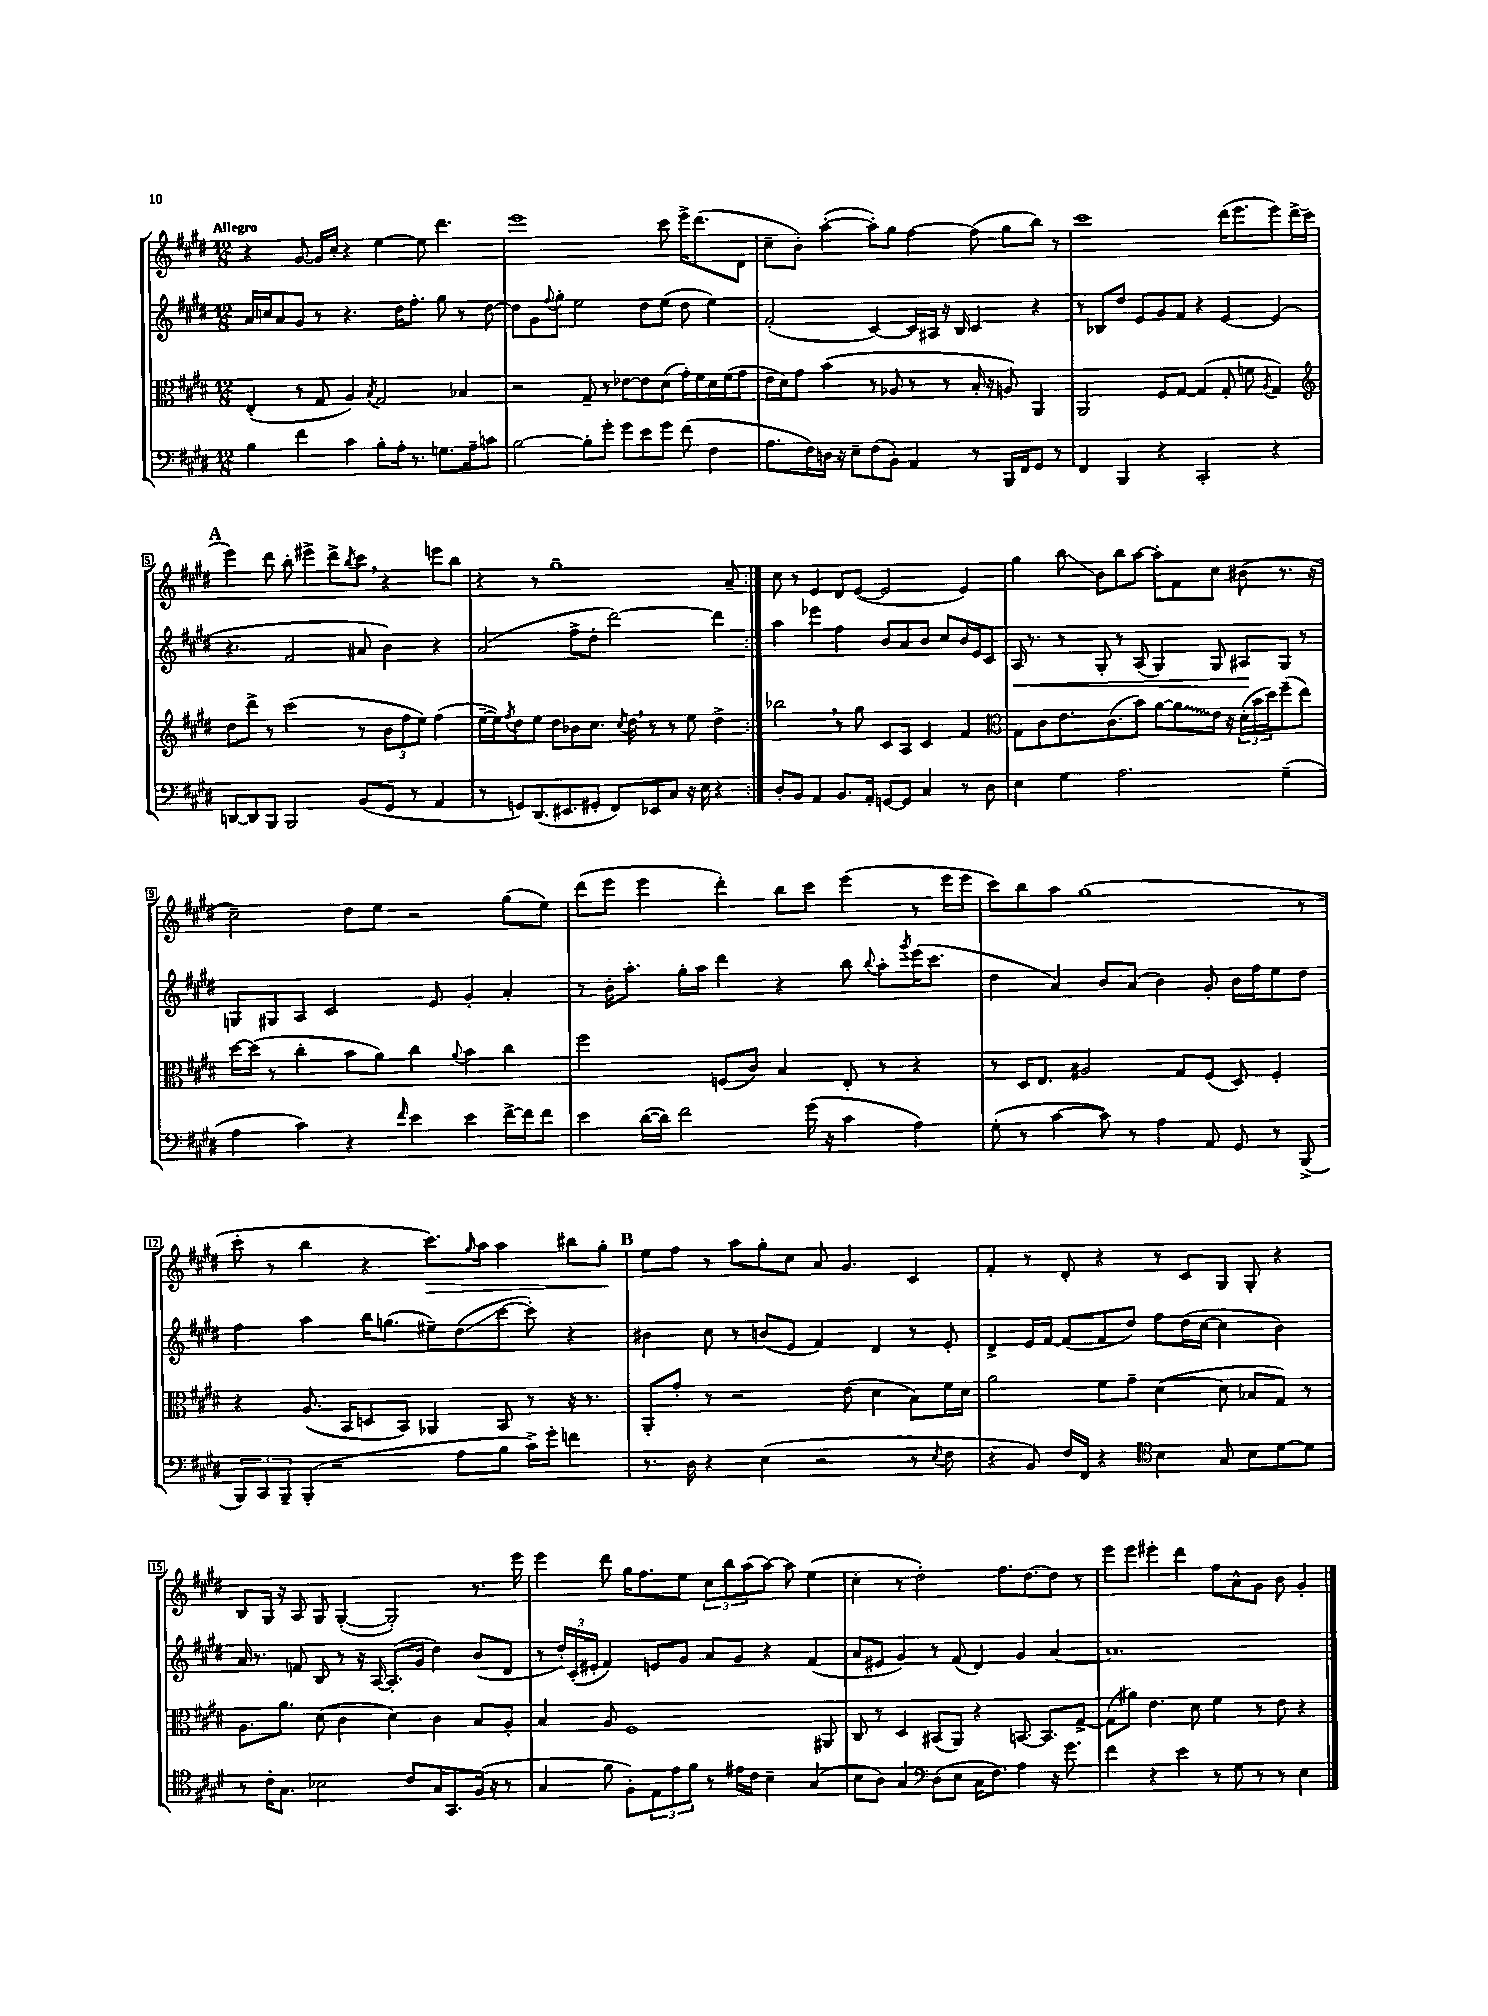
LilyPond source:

<<
\new StaffGroup <<
\new Staff = "s0" {
    \clef treble \key e \major \numericTimeSignature \time 12/8 \tempo "Allegro"
    \repeat volta 2 { r4 gis'8~ gis'16 cis''16-. r4 e''4~ e''8 dis'''4. |
    e'''1 cis'''8 e'''16-> dis'''8.( dis'8 |
    cis''8-- b'8-.) a''4~-.( a''8-.) gis''8 fis''4~ fis''8( gis''8 b''8) r8 |
    cis'''1 dis'''16( e'''8. e'''8) dis'''16-> cis'''16( |
    \mark \markup { \bold "A" } e'''4) dis'''8 b''8-. eis'''4-> dis'''8-> \acciaccatura { b''8 } cis'''8 \breathe r4 e'''8 b''8 |
    r4 r8 gis''1-- a'8-- | }
    cis''8 r8 e'4 dis'8 e'8~( e'2 e'4) |
    gis''4 b''8\glissando b'8 b''8 a''8~ a''8-. fis'8 cis''8 bis'8( r8. r16 |
    cis''2--) dis''8 e''8 r2 gis''8( e''8) |
    dis'''8( e'''8 e'''4 dis'''4-.) b''8 cis'''8 e'''4( r8 e'''16 e'''16 |
    cis'''8) b''8 a''8 gis''1( r8 |
    cis'''8-. r8 b''4 r4 cis'''8.\>) \grace { gis''16 } a''16 a''4 bis''8 gis''8-.\! |
    \mark \markup { \bold "B" } e''8 fis''8 r8 a''8 gis''8-. cis''8 a'8 gis'4. cis'4 |
    fis'4-. r8 dis'8-. r4 r8 cis'8 gis8 gis8-. r4 |
    b8 gis16 r16 a8 gis8 gis4~-.( gis2-.) r8. e'''16 |
    e'''4 dis'''8 gis''16 fis''8. e''8 \tuplet 3/2 { cis''8 b''8 a''8( } a''8~) a''8 e''4( |
    cis''4-. r8 dis''2-.) fis''8. dis''8.~ dis''8 r8 |
    e'''8 e'''8 eis'''4-. dis'''4 fis''8 a'8-^ gis'8 b'8 gis'4-. \bar "|." |
}
\new Staff = "s1" {
    \clef treble \key e \major \numericTimeSignature \time 12/8
    \repeat volta 2 { a'16 c''16 a'8 gis'8 r8 r4. dis''16 fis''8.-. gis''8 r8 dis''8~ |
    dis''8 gis'8 \appoggiatura { fis''8 } gis''8-. e''2 dis''8 e''8( dis''8 e''4) |
    fis'2-.( cis'4~) cis'16 ais16 r16 b16 cis'4 r4 |
    r8 bes8 dis''8 e'8 gis'8 fis'8 r4 e'4~ e'4( |
    \mark \markup { \bold "A" } r4. fis'2 ais'8 b'4) r4 |
    a'2( fis''8-> dis''8-. dis'''2~) dis'''4 | }
    a''4 ees'''4 fis''4 b'8 a'8 b'8 cis''8 b'16 e'16 cis'8 |
    a16\< r8. r8 gis8-. r8 a8( gis4) gis8 ais8\! gis8 r8 |
    g8 gis8 a8 cis'2 e'8 gis'4-. a'4-. |
    r8 b'16-. a''8.-. gis''16-. a''16 dis'''4 r4 b''8 \appoggiatura { b''8 } a''8-. \acciaccatura { gis'''8 } e'''16( cis'''8. |
    dis''4 a'4) b'8 a'8( b'4) gis'8-. b'16 fis''16 e''8 dis''8 |
    fis''4 a''4 b''16 g''8.( eis''8--) dis''8\glissando( cis'''8~ cis'''8-.) r4 |
    \mark \markup { \bold "B" } bis'4 cis''8 r8 b'8( e'8 fis'4) dis'4 r8 e'8-. |
    dis'4-> e'16 fis'16~ fis'8( fis'8 dis''8) fis''8 dis''16( cis''16~ cis''4 b'4) |
    a'16 r8. f'8 b8 r8 r16 a16~ a8.-.( gis'16 dis''4) b'8( dis'8 |
    r8 \tuplet 3/2 { dis''16-.) cis'16-.( eis'16-. } fis'4) e'8 gis'8 a'8 gis'8 r4 fis'4( |
    a'8 eis'8 gis'4) r8 fis'8( dis'4) gis'4 a'4~ |
    a'1. \bar "|." |
}
\new Staff = "s2" {
    \clef alto \key e \major \numericTimeSignature \time 12/8
    \repeat volta 2 { e4-.( r8 gis8 a4) \acciaccatura { b8 } gis2 bes4 |
    r2 gis8-- r8 ees'8~ ees'8 dis'8( gis'16-.) fis'16 dis'16 fis'16( gis'8 |
    e'16 dis'16) gis'8 b'4( r8 aes8 r8 r8 b16-. r16 a8) a,4 |
    a,2 fis8 gis8~ gis4( gis8-. f'8 \acciaccatura { a8 } gis4) |
    \mark \markup { \bold "A" } \clef treble dis''8 dis'''8-> r8 cis'''2( r8 \tuplet 3/2 { b'8 fis''8 e''8) } fis''4( |
    e''16~-- e''16) \acciaccatura { fis''8 } dis''8 e''8 dis''8 bes'8 cis''8. \acciaccatura { cis''8 } dis''16 \breathe r8 r8 e''8 dis''4-> | }
    bes''2 \breathe r8 gis''8 cis'8 a8 cis'4 fis'4 |
    \clef alto gis8 cis'8 e'8. cis'8.( b'8) a'8~ \once \override Glissando.style = #'zigzag a'8\glissando e'16 r16 \tuplet 3/2 { dis'16-.( b'16 dis''16) } fis''8--( e''8) |
    dis''16~ dis''16( r8 cis''4-. b'8 a'8) cis''4 \appoggiatura { a'8 } b'4 cis''4 |
    fis''2 f8( cis'8) b4 e8-. r8 r4 |
    r8 dis16 e8. ais2 gis8 fis8( dis8) fis4-. |
    r4 a8.( b,16 d8 b,8) aes,4 b,8 r8 r16 r8. |
    \mark \markup { \bold "B" } a,8-. gis'8-. r8 r2 e'8( dis'4 b8) fis'16 dis'16 |
    a'2 fis'8 gis'8-- dis'4~( dis'8 bes8 gis8) r8 |
    a8. a'8. dis'8( cis'4 dis'4) cis'4 b8 a8-. |
    b4 a8 fis1 ais,8 |
    cis8 r8 dis4 bis,8( a,8) r4 b,8.~ b,8. gis8~-> |
    gis8( ais'8) e'4. dis'8 fis'4 r8 e'8 r4 \bar "|." |
}
\new Staff = "s3" {
    \clef bass \key e \major \numericTimeSignature \time 12/8
    \repeat volta 2 { b4 fis'4 cis'4 b8-. a16-. r8. g8. a16-- c'8 |
    b2~ b8-. gis'8-. gis'8 e'8 gis'8 fis'8( fis4 |
    a8. fis16) d16 r16 e8-- fis8( b,8-.) a,4 r8 b,,16 fis,16 gis,8 r8 |
    fis,4 b,,4 r4 cis,2-. r4 |
    \mark \markup { \bold "A" } d,8~ d,8 b,,8 b,,2 b,8( gis,8 r8 a,4 |
    r8 g,8) dis,8.( eis,8. gis,8-. fis,8) ees,8 cis8 r16 e16 r4 | }
    dis8-. b,8 a,4 b,8. a,16-. g,8~ g,8 cis4 r8 dis8 |
    e4 gis4 a2. gis4--( |
    a4 cis'4) r4 \grace { fis'16 } e'4 e'4 fis'16~-> fis'16 fis'8 |
    e'4 dis'16~( dis'16) fis'2 gis'16( r16 cis'4 a4) |
    gis8-.( r8 cis'4~ cis'8) r8 a4 a,8 gis,8 r8 b,,8->( |
    \tuplet 3/2 { b,,8) cis,8 b,,8-- } b,,8-.( r2 a8 b8 cis'16->) gis'16-. f'4 |
    \mark \markup { \bold "B" } r8. dis16 r4 e4( r2 r8 \acciaccatura { e8 } fis8 |
    r4 b,8) fis16 fis,16 r4 \clef tenor b4 gis8 b8 dis'8~ dis'8 |
    r8 cis'16-. gis8. bes2 cis'8 gis16 gis,8. fis16( r16 r8 |
    gis4 fis'8 fis8-.) \tuplet 3/2 { e8 e'8 fis'8 } r8 eis'16 cis'16 b4-- gis4( |
    b8 a8) gis4 \clef bass dis8( e8 cis16 fis8.) a4 r16 gis'8. |
    fis'4 r4 e'4 r8 gis8 r8 r8 e4 \bar "|." |
}
>>
>>
\layout { \context { \Score \override BarNumber.stencil = #(make-stencil-boxer 0.1 0.3 ly:text-interface::print) } }
